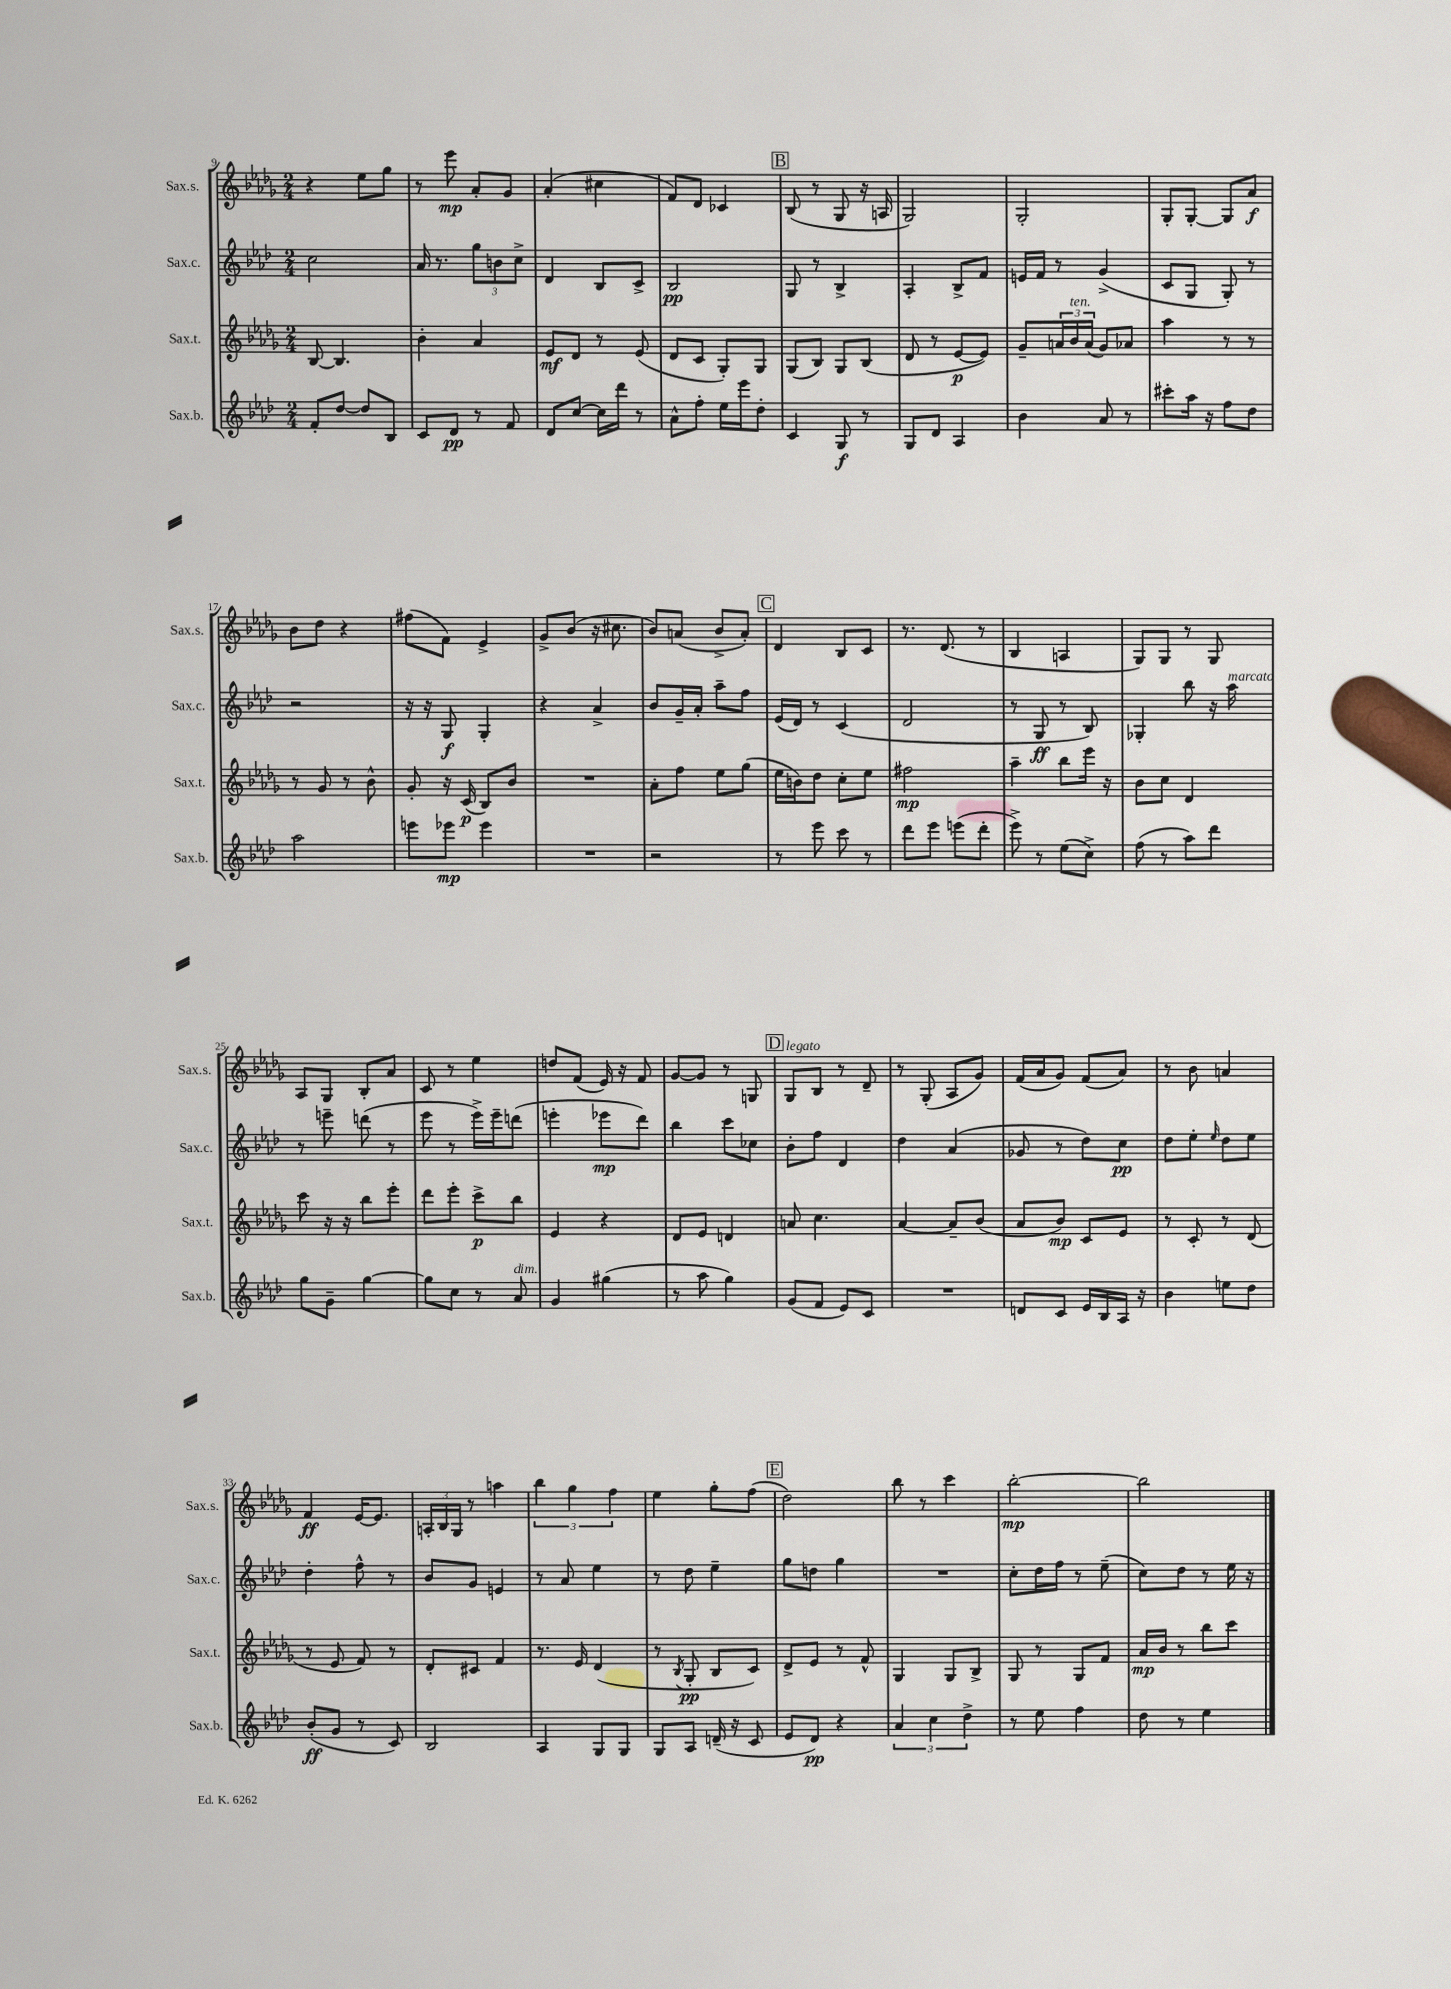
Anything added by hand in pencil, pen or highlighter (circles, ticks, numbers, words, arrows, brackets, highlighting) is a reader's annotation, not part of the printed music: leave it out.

**kern	**kern	**kern	**kern
*staff4	*staff3	*staff2	*staff1
*clefG2	*clefG2	*clefG2	*clefG2
*k[b-e-a-d-]	*k[b-e-a-d-g-]	*k[b-e-a-d-]	*k[b-e-a-d-g-]
*M2/4	*M2/4	*M2/4	*M2/4
8f'	[8B-	2cc	4r
[8dd-	4.B-]	.	.
8dd-]	.	.	8ee-
8B-	.	.	8gg-
=	=	=	=
8c	4b-'	16a-	8r
.	.	8.r	.
8d-	.	.	8eee-
8r	4a-	12gg	8a-'
.	.	12b	.
8f	.	.	8g-
.	.	12cc^	.
=	=	=	=
8d-	8e-	4d-	(4a-'
[8cc	8d-	.	.
16cc]	8r	8B-	4cc#
16ddd-	.	.	.
8r	(8e-	8c^	.
=	=	=	=
8a-^^	8d-	2B-	8f)
8ff'	8c	.	8d-
16ee-	8G-')	.	4c-
16eee-	.	.	.
8dd-'	8G-	.	.
=	=	=	=
4c	(8G-	8G	(8B-
.	8B-)	8r	8r
8G	8G-	4B-^	8G-
8r	(8B-	.	16r
.	.	.	16A
=	=	=	=
8G	8d-	4A-'	2G-)
8d-	8r	.	.
4A-	[8e-	8B-^	.
.	8e-])	8f	.
=	=	=	=
4b-	8g-~	16e	2G-'
.	.	16f	.
.	24a	8r	.
.	24b-	.	.
.	(24a	.	.
8a-	8g-)	(4g^	.
8r	8a-	.	.
=	=	=	=
8ccc#'	4aa-	8c	8G-'
16aa-	.	8G	[8G-'
16r	.	.	.
8ff	8r	8G')	8G-]
8dd-	8r	8r	8a-
=	=	=	=
2aa-	8r	2r	8b-
.	8g-	.	8dd-
.	8r	.	4r
.	8b-^^	.	.
=	=	=	=
8eee	8g-'	16r	(8ff#
.	.	16r	.
8eee-	16r	8G	8f)
.	(16c	.	.
4eee-	8B-)	4G'	4e-^
.	8b-	.	.
=	=	=	=
2r	2r	4r	8g-^
.	.	.	(8b-
.	.	4a-^	16r
.	.	.	8.cc#
=	=	=	=
2r	8a-'	8b-	8b-)
.	8ff	16g~	(8a
.	.	16a-'	.
.	8ee-	8aa-~	8b-^
.	(8gg-	8ff	8a')
=	=	=	=
8r	16ee-	(16e-	4d-
.	16b)	16d-)	.
8eee-	8dd-	8r	.
8ccc	8cc'	(4c	8B-
8r	8ee-	.	8c
=	=	=	=
8ddd-	2ff#	2d-	8.r
8eee-	.	.	.
.	.	.	(8.d-
(8eee	.	.	.
8ddd-'	.	.	8r
=	=	=	=
8eee-^)	4aa-~	8r	4B-
8r	.	8G	.
(8ee-	8bb-	8r	4A
8cc^)	16eee-	8B-)	.
.	16r	.	.
=	=	=	=
(8ff	8b-	4G-'	8G-)
8r	8cc	.	8G-
8aa-)	4d-	8bb-	8r
8ddd-	.	16r	8G-
.	.	16aa-	.
=	=	=	=
8gg	8ccc	8r	8A-
8g~	16r	8eee~	8G-
.	16r	.	.
[4gg	8bb-	(8ddd	8B-'
.	8eee-'	8r	8a-
=	=	=	=
8gg]	8ddd-	8eee-	8c
8cc	8eee-'	8r	8r
8r	8ccc^	16eee-^)	4ee-
.	.	16eee-~	.
8a-	8bb-	(8ddd	.
=	=	=	=
4g	4e-	4eee'	8dd
.	.	.	(8f
(4gg#	4r	8eee-	16e-)
.	.	.	16r
.	.	8ddd-)	8f
=	=	=	=
8r	8d-	4bb-	[8g-
8aa-	8e-	.	8g-]
4gg)	4d	8ccc	8r
.	.	8cc-	8G
=	=	=	=
(8g	8a	8b-'	8G-
8f	4.cc	8ff	8B-
8e-)	.	4d-	8r
8c	.	.	8d-~
=	=	=	=
2r	[4a-	4dd-	8r
.	.	.	(8G-'
.	8a-~]	(4a-	8A-
.	(8b-	.	8g-)
=	=	=	=
8d	8a-	8g-	(16f
.	.	.	16a-
8c	8b-)	8r	8g-)
16e-	8c	8dd-)	(8f
16B-	.	.	.
16A-	8e-	8cc	8a-)
16r	.	.	.
=	=	=	=
4b-	8r	8dd-	8r
.	8c'	8ee-'	8b-
.	.	16qqee-	.
8ee	8r	8dd-	4a
8dd-	(8d-	8ee-	.
=	=	=	=
(8b-'	8r	4dd-'	4f
8g	8e-	.	.
8r	8f)	8ff^^	[16e-
.	.	.	8.e-]
8c)	8r	8r	.
=	=	=	=
2B-	8d-'	8b-	24A'
.	.	.	24B-
.	.	.	24G-
.	8c#	8g	8r
.	4f	4e	4aa
=	=	=	=
4A-	8.r	8r	6bb-
.	.	8a-	.
.	.	.	6gg-
.	16e-	.	.
8G	(4d-	4ee-	.
.	.	.	6ff
8G	.	.	.
=	=	=	=
8G	8r	8r	4ee-
.	8qB-	.	.
8A-	8G-'	8dd-	.
(16d~	8B-	4ee-~	8gg-'
16r	.	.	.
8c	8c)	.	(8ff
=	=	=	=
8e-	8d-^	8gg	2dd-)
8d-)	8e-	8dd	.
4r	8r	4gg	.
.	8f^^	.	.
=	=	=	=
6a-	4G-	2r	8bb-
.	.	.	8r
6cc	.	.	.
.	8G-	.	4ccc
6dd-^	.	.	.
.	8B-^	.	.
=	=	=	=
8r	8G-	8cc'	[2bb-'
8ee-	8r	16dd-	.
.	.	16ff	.
4ff	8G-	8r	.
.	8f	(8ee-~	.
=	=	=	=
8dd-	16a-	8cc)	2bb-]
.	16b-	.	.
8r	8r	8dd-	.
4ee-	8bb-	8r	.
.	8ccc	16ee-	.
.	.	16r	.
==	==	==	==
*-	*-	*-	*-
